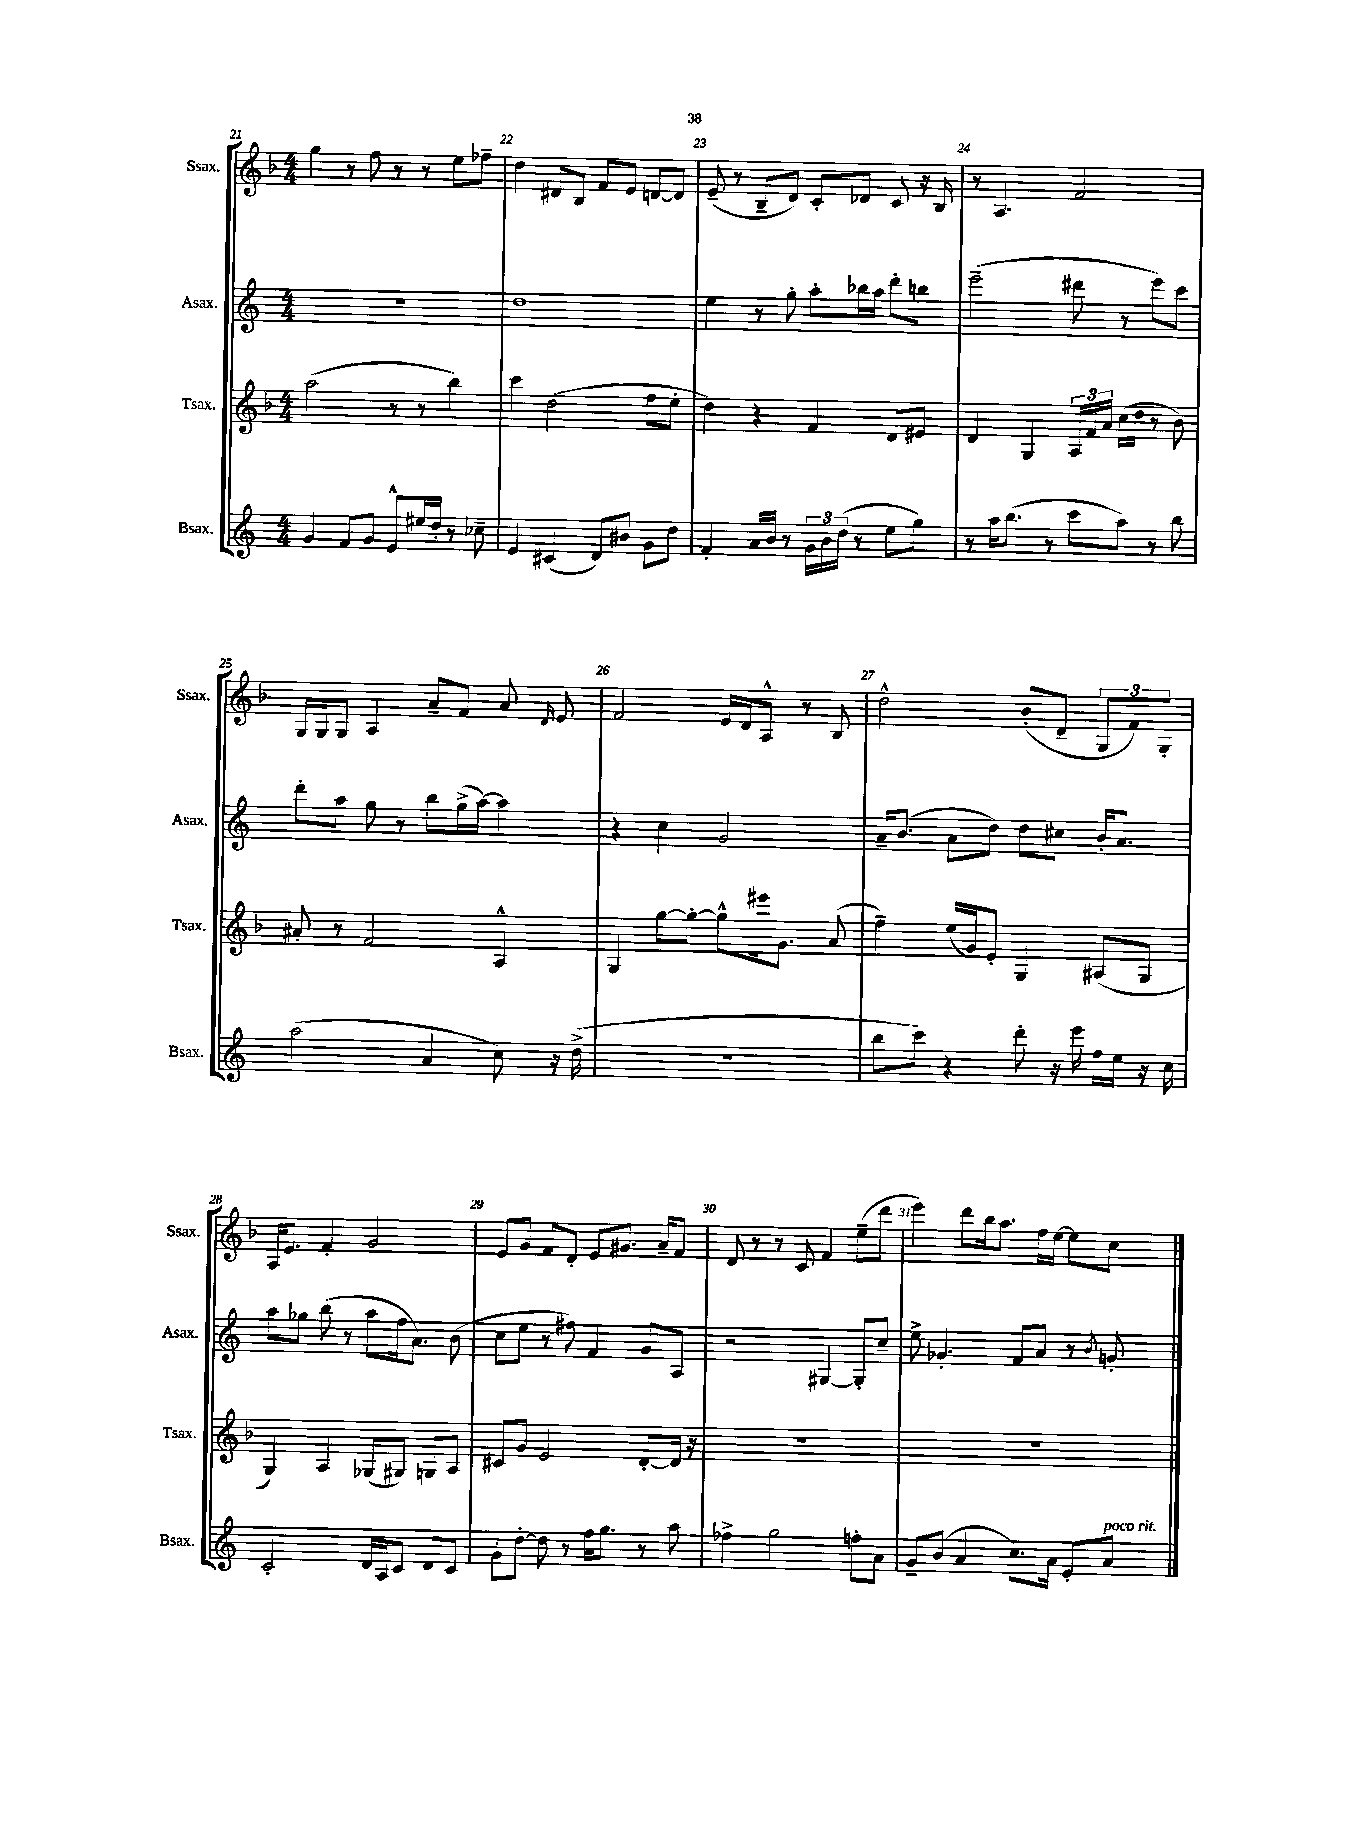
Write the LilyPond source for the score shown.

<<
\new StaffGroup <<
\new Staff = "s0" \with { instrumentName = "Ssax." shortInstrumentName = "Ssax." } {
    \clef treble \key f \major \numericTimeSignature \time 4/4
    \autoBeamOff g''4 r8 f''8 r8 r8 e''8[ fes''8]-- |
    d''4 dis'8[ bes8] f'8[ e'8] d'8[~ d'8] |
    e'8--( r8 bes8[-- d'8]) c'8[-. des'8] c'8 r16 bes16 |
    r8 a4. f'2 |
    g16[ g16 g8] a4 a'8[-- f'8] a'8 \grace { d'16 } e'8 |
    f'2 e'16[ d'16 a8]-^ r8 bes8 |
    d''2-^ bes'8[-.( d'8]-- \tuplet 3/2 { g8[ f'8) g8]-. } |
    a16[ e'8.] f'4-. g'2 |
    e'8[ g'8] f'8[ d'8]-. e'8[ gis'8.] a'16[-- f'8] |
    d'8 r8 r8 c'8 f'4 e''8[--( d'''8] |
    e'''4) d'''8[ bes''16 a''8.] f''16[ e''16]~ e''8[ c''8] \bar "|." |
}
\new Staff = "s1" \with { instrumentName = "Asax." shortInstrumentName = "Asax." } {
    \clef treble \key c \major \numericTimeSignature \time 4/4
    \autoBeamOff R1 |
    d''1 |
    e''4 r8 g''8-. a''8[-. bes''16 a''16] d'''8[-. b''8] |
    e'''2--( dis'''8 r8 e'''8[) c'''8] |
    d'''8[-. a''8] g''8 r8 b''8[ g''16->( a''16]~) a''4 |
    r4 c''4 g'2 |
    a'16[-- b'8.]( a'8[ d''8]) d''8[ cis''8] b'16[-. a'8.] |
    a''8[ ges''8] b''8( r8 a''8[ f''16 a'8.]) b'8( |
    c''8[ e''8] r8 fis''8) f'4 g'8[ a8] |
    r2 gis4~ gis8[-. c''8]-- |
    e''8-> ges'4.-. f'8[ a'8] r8 \acciaccatura { b'8 } g'8-. \bar "|." |
}
\new Staff = "s2" \with { instrumentName = "Tsax." shortInstrumentName = "Tsax." } {
    \clef treble \key f \major \numericTimeSignature \time 4/4
    \autoBeamOff a''2( r8 r8 bes''4) |
    c'''4 d''2( f''8[ e''8]-. |
    d''4) r4 f'4 d'8[ eis'8] |
    d'4 g4 \tuplet 3/2 { a16[ f'16 a'16] } c''16[( d''16] r8 bes'8) |
    ais'8-. r8 f'2 a4-^ |
    g4 g''8[~ g''8]~-. g''8[-^ eis'''16 g'8.] a'8( |
    f''4--) e''16[( g'16) e'8]-. g4 ais8[( g8] |
    g4) a4 ges8[( gis8]) g8[ a8] |
    cis'8[ g'8] e'2 d'8[~-. d'16] r16 |
    R1 |
    R1 \bar "|." |
}
\new Staff = "s3" \with { instrumentName = "Bsax." shortInstrumentName = "Bsax." } {
    \clef treble \key c \major \numericTimeSignature \time 4/4
    \autoBeamOff g'4 f'8[ g'8] e'8[-^ eis''16 d''16]-. r8 ces''8-- |
    e'4 cis'4( d'8[) bis'8] g'8[ d''8] |
    f'4-. a'16[ b'16] r8 \tuplet 3/2 { g'16[ b'16 d''16]( } r8 e''8[ g''8]) |
    r8 a''16[ b''8.]( r8 c'''8[ a''8]) r8 b''8 |
    a''2( a'4 c''8) r16 d''16->( |
    r1 |
    b''8[ c'''8]) r4 d'''8-. r16 e'''16 f''16[ e''16] r16 c''16 |
    c'2-. d'16[ a16 c'8] d'8[ c'8] |
    g'8[-. d''8]~-. d''8 r8 f''16[ g''8.] r8 a''8 |
    fes''4-> g''2 f''8[-. a'8] |
    g'8[-- b'8]( a'4 c''8.[) a'16] e'8[-. a'8]^\markup { \italic "poco rit." } \bar "|." |
}
>>
>>
\layout { \context { \Score currentBarNumber = #21 \override BarNumber.break-visibility = ##(#f #t #t) barNumberVisibility = #all-bar-numbers-visible } }
